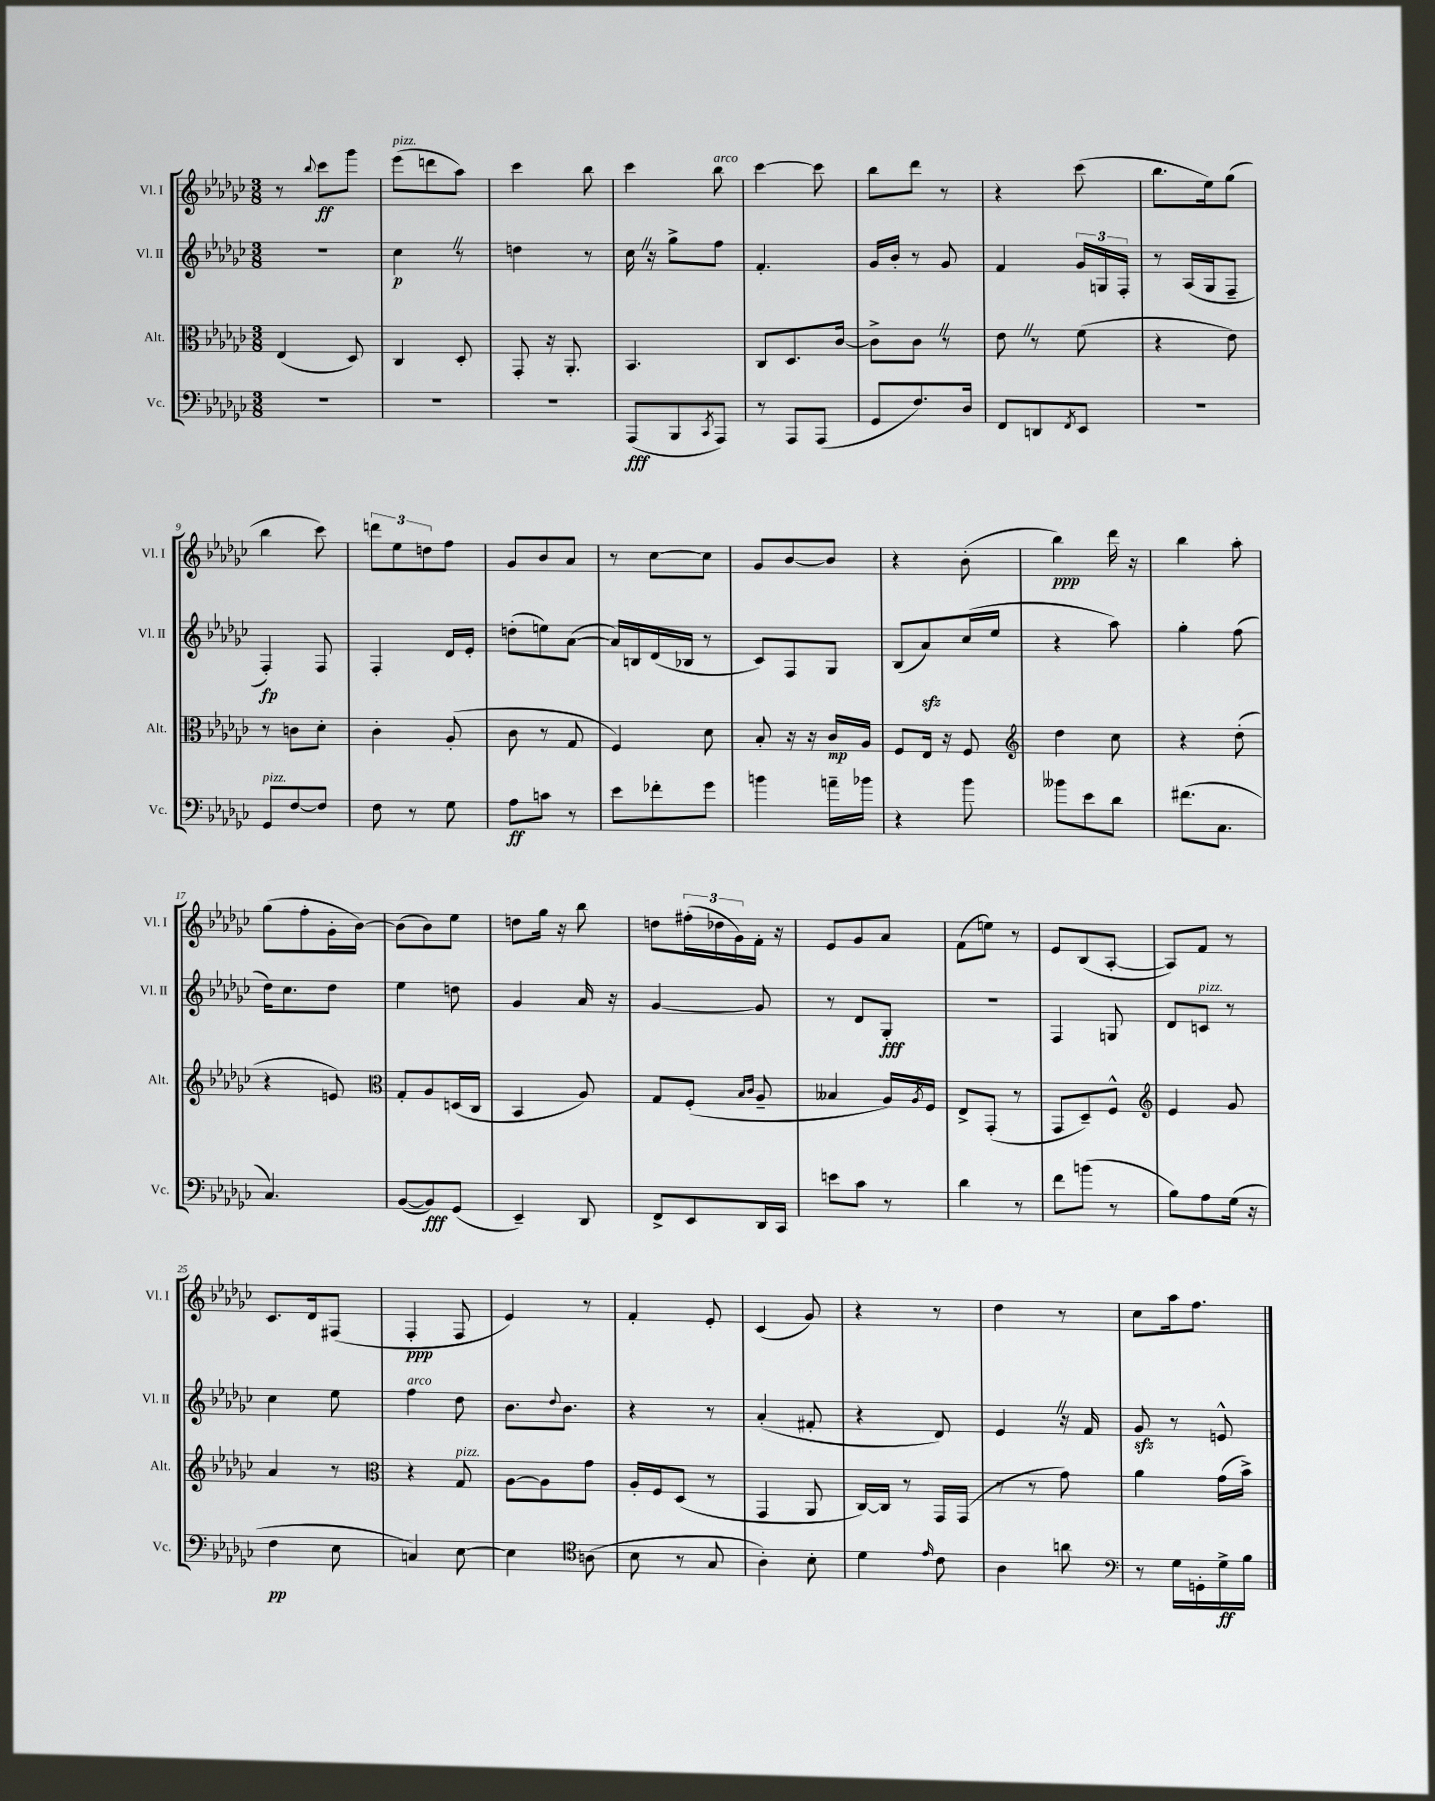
<<
\new StaffGroup <<
\new Staff = "s0" \with { instrumentName = "Vl. I" shortInstrumentName = "Vl. I" } {
    \clef treble \key ges \major \numericTimeSignature \time 3/8
    r8 \appoggiatura { bes''8 } ces'''8\ff ges'''8 |
    ees'''8^\markup { \italic "pizz." }( d'''8 aes''8) |
    ces'''4 bes''8 |
    ces'''4 bes''8^\markup { \italic "arco" } |
    ces'''4~ ces'''8 |
    bes''8 des'''8 r8 |
    r4 ces'''8( |
    bes''8. ees''16) ges''8( |
    bes''4 ces'''8) |
    \tuplet 3/2 { d'''8 ees''8 d''8 } f''8 |
    ges'8 bes'8 aes'8 |
    r8 ces''8~ ces''8 |
    ges'8 bes'8~ bes'8 |
    r4 bes'8-.( |
    bes''4\ppp) des'''16 r16 |
    bes''4 aes''8-. |
    ges''8( f''8-. ges'16-. bes'16~) |
    bes'8( bes'8) ees''8 |
    d''8 ges''16 r16 bes''8 |
    d''8 \tuplet 3/2 { fis''16-.( des''16 ges'16) } f'16-. r16 |
    ees'8 ges'8 aes'8 |
    f'8( e''8) r8 |
    ees'8 bes8( aes8~-. |
    aes8) f'8 r8 |
    ces'8. des'16 fis8( |
    f4-.\ppp f8 |
    ees'4) r8 |
    f'4-. ees'8-. |
    ces'4( ges'8) |
    r4 r8 |
    des''4 r8 |
    ces''8 aes''16 f''8. \bar "|." |
}
\new Staff = "s1" \with { instrumentName = "Vl. II" shortInstrumentName = "Vl. II" } {
    \clef treble \key ges \major \numericTimeSignature \time 3/8
    r4. |
    ces''4\p \once \override BreathingSign.text = \markup { \musicglyph "scripts.caesura.straight" } \breathe r8 |
    d''4 r8 |
    ces''16 \once \override BreathingSign.text = \markup { \musicglyph "scripts.caesura.straight" } \breathe r16 ges''8-> f''8 |
    f'4.-. |
    ges'16 bes'16-. r8 ges'8 |
    f'4 \tuplet 3/2 { ges'16 g16 f16-. } |
    r8 aes16( ges16 f8-- |
    f4-.\fp) f8 |
    f4-. des'16 ees'16-. |
    d''8-.( e''8) aes'8~( |
    aes'16) b16 des'16( bes16 r8 |
    ces'8) f8 ges8 |
    bes8( aes'8\sfz) ces''16( ees''16 |
    r4 aes''8) |
    ges''4-. f''8( |
    des''16) ces''8. des''8 |
    ees''4 d''8 |
    ges'4 aes'16 r16 |
    ges'4~ ges'8 |
    r8 des'8 ges8-.\fff |
    R4. |
    f4 g8 |
    des'8 c'8^\markup { \italic "pizz." } r8 |
    ces''4 ees''8 |
    f''4^\markup { \italic "arco" } des''8 |
    bes'8. \appoggiatura { des''8 } bes'8. |
    r4 r8 |
    aes'4-.( fis'8-. |
    r4 des'8) |
    ees'4 \once \override BreathingSign.text = \markup { \musicglyph "scripts.caesura.straight" } \breathe r16 f'16 |
    ges'8\sfz r8 e'8-^ \bar "|." |
}
\new Staff = "s2" \with { instrumentName = "Alt." shortInstrumentName = "Alt." } {
    \clef alto \key ges \major \numericTimeSignature \time 3/8
    ees4( des8) |
    ces4 des8-. |
    ges,8-. r16 aes,8.-. |
    bes,4. |
    ces8 des8. ces'16~ |
    ces'8-> ces'8 \once \override BreathingSign.text = \markup { \musicglyph "scripts.caesura.straight" } \breathe r8 |
    ees'8 \once \override BreathingSign.text = \markup { \musicglyph "scripts.caesura.straight" } \breathe r8 f'8( |
    r4 ees'8) |
    r8 c'8 des'8-. |
    ces'4-. aes8-.( |
    ces'8 r8 ges8 |
    f4) des'8 |
    bes8-. r16 r16 ces'16\mp aes16 |
    f8 ees16 r16 f8 |
    \clef treble des''4 ces''8 |
    r4 des''8-.( |
    r4 e'8) |
    \clef alto ges8-. aes8 d16( ces16 |
    bes,4 aes8) |
    ges8 f8-.( \grace { bes16 ces'16 } aes8-- |
    beses4 aes16) \acciaccatura { aes8 } f16 |
    ees8-> ges,8-.( r8 |
    ges,8 des8--) f8-^ |
    \clef treble ees'4 ges'8 |
    aes'4 r8 |
    \clef alto r4 ges8^\markup { \italic "pizz." } |
    aes8~ aes8 ges'8 |
    aes16-. f16 des8( r8 |
    ges,4 aes,8 |
    ces16~) ces16 r8 ges,16 ges,16( |
    r8 r8 ges'8) |
    aes'4 ges'16( bes'16->) \bar "|." |
}
\new Staff = "s3" \with { instrumentName = "Vc." shortInstrumentName = "Vc." } {
    \clef bass \key ges \major \numericTimeSignature \time 3/8
    R4. |
    R4. |
    R4. |
    aes,,8\fff( bes,,8 \acciaccatura { ces,8 } aes,,8) |
    r8 aes,,8 aes,,8( |
    ges,8 f8.) des16 |
    f,8 d,8 \acciaccatura { f,8 } ees,8 |
    R4. |
    ges,8^\markup { \italic "pizz." } f8~ f8 |
    f8 r8 ges8 |
    aes8\ff c'8 r8 |
    ees'8 fes'8-. ges'8 |
    b'4 a'16-- bes'16 |
    r4 bes'8 |
    beses'8 ees'8 des'8 |
    fis'8.( ces8. |
    ces4.) |
    bes,8~( bes,8\fff) ges,8( |
    ees,4--) des,8 |
    f,8-> ees,8 des,16 ces,16 |
    e'8 ces'8 r8 |
    des'4 r8 |
    f'8 b'8( r8 |
    bes8) aes8 ges16( r16 |
    f4\pp ees8 |
    c4) ees8~ |
    ees4 \clef tenor a8( |
    bes8 r8 ges8 |
    aes4-.) bes8-. |
    des'4 \grace { ees'16 } ces'8 |
    aes4 a'8 |
    \clef bass r8 ges16 g,16-. ges16->\ff bes16 \bar "|." |
}
>>
>>
